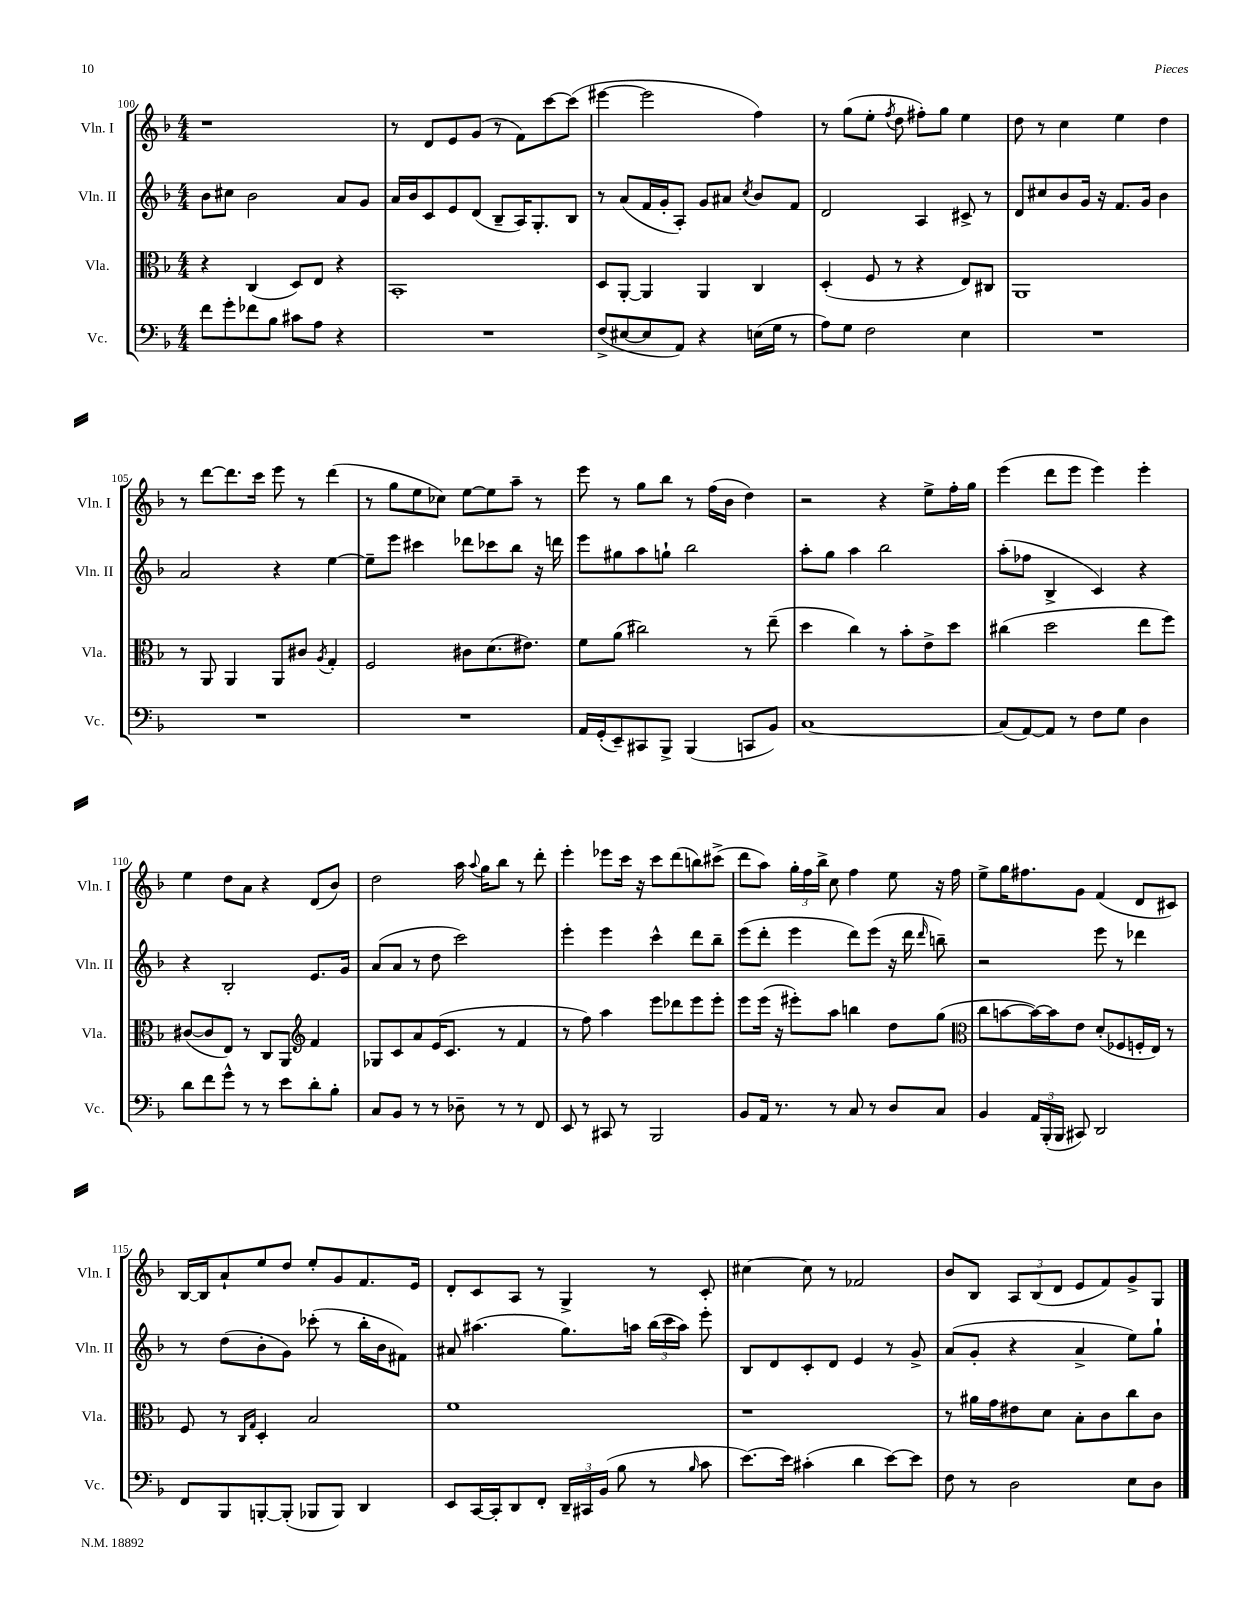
<<
\new StaffGroup <<
\new Staff = "s0" \with { instrumentName = "Vln. I" shortInstrumentName = "Vln. I" } {
    \clef treble \key f \major \numericTimeSignature \time 4/4
    \autoBeamOff r1 |
    r8 d'8[ e'8 g'8]( r8 f'8[) c'''8~ c'''8]( |
    eis'''4~ eis'''2 f''4) |
    r8 g''8[( e''8]-. \acciaccatura { f''8 } d''8 fis''8[-.) g''8] e''4 |
    d''8 r8 c''4 e''4 d''4 |
    r8 d'''8[~ d'''8. c'''16] e'''8 r8 d'''4( |
    r8 g''8[ e''8 ces''8]) e''8[~ e''8 a''8]-- r8 |
    e'''8 r8 g''8[ bes''8] r8 f''16[( bes'16] d''4) |
    r2 r4 e''8[-> f''16-. g''16] |
    e'''4( d'''8[ e'''8] e'''4) e'''4-. |
    e''4 d''8[ a'8] r4 d'8[( bes'8]) |
    d''2 a''16 \appoggiatura { a''8 } g''16[ bes''8] r8 d'''8-. |
    e'''4-. ees'''8[ c'''16] r16 c'''8[ d'''8( b''8) cis'''8]->( |
    d'''8[ a''8]) \tuplet 3/2 { g''16[-. f''16 bes''16]-> } c''8 f''4 e''8 r16 f''16 |
    e''8[-> g''16 fis''8. g'8] f'4( d'8[ cis'8]) |
    bes16[~ bes16 a'8-! e''8 d''8] e''8[-. g'8 f'8. e'16] |
    d'8[-. c'8 a8] r8 g4-> r8 c'8-. |
    cis''4~ cis''8 r8 fes'2 |
    bes'8[ bes8] \tuplet 3/2 { a8[ bes8( d'8] } e'8[ f'8) g'8-> g8] \bar "|." |
}
\new Staff = "s1" \with { instrumentName = "Vln. II" shortInstrumentName = "Vln. II" } {
    \clef treble \key f \major \numericTimeSignature \time 4/4
    \autoBeamOff bes'8[ cis''8] bes'2 a'8[ g'8] |
    a'16[ bes'16 c'8 e'8 d'8]( bes8[-- a16) g8.-. bes8] |
    r8 a'8[( f'16 g'16-. a8]-.) g'8[ ais'8] \acciaccatura { c''8 } bes'8[ f'8] |
    d'2 a4 cis'8-> r8 |
    d'8[ cis''8 bes'8 g'16] r16 f'8.[ g'16] bes'4 |
    a'2 r4 e''4~ |
    e''8[-- e'''8] cis'''4 des'''8[ ces'''8 bes''8] r16 d'''16 |
    e'''8[ gis''8 a''8 g''8]-! bes''2 |
    a''8[-. g''8] a''4 bes''2 |
    a''8[-.( fes''8] bes4-> c'4) r4 |
    r4 bes2-. e'8.[ g'16] |
    a'8[( a'8] r8 d''8 c'''2) |
    e'''4-. e'''4 c'''4-^ d'''8[ bes''8]-- |
    e'''8[( d'''8]-. e'''4 d'''8[) e'''8]( r16 d'''16 \grace { d'''16 } b''8--) |
    r2 e'''8 r8 des'''4 |
    r8 d''8[( bes'8-. g'8]) ces'''8-.( r8 bes''16[-. bes'16 fis'8]) |
    ais'8 ais''4.( g''8.[) a''16] \tuplet 3/2 { bes''16[( c'''16 a''16]) } e'''8-. |
    bes8[ d'8 c'8-. d'8] e'4 r8 g'8-> |
    a'8[( g'8]-. r4 a'4-> e''8[) g''8]-! \bar "|." |
}
\new Staff = "s2" \with { instrumentName = "Vla." shortInstrumentName = "Vla." } {
    \clef alto \key f \major \numericTimeSignature \time 4/4
    \autoBeamOff r4 c4( d8[) e8] r4 |
    bes,1-. |
    d8[ a,8]~-. a,4 a,4 c4 |
    d4-.( f8 r8 r4 e8[) cis8] |
    a,1 |
    r8 a,8 a,4 a,8[ cis'8] \acciaccatura { a8 } g4-. |
    f2 cis'8[ d'8.( eis'8.]) |
    f'8[ a'8]( cis''2) r8 e''8--( |
    d''4 c''4) r8 bes'8[-. e'8-> d''8] |
    cis''4( d''2 e''8[ f''8]) |
    cis'8[~( cis'8 e8]) r8 c8[ a,8] \clef treble f'4 |
    ges8[ c'8 a'8 e'16( c'8.] r8 f'4 |
    r8 f''8) a''4 e'''8[ des'''8 e'''8 e'''8]-. |
    e'''8[ e'''16]( r16 eis'''8[-.) a''8] b''4 d''8[ g''8]( |
    \clef alto c''8[ b'8~ b'16~) b'16 e'8] d'8[-.( fes8 f16-. e16]) r8 |
    f8 r8 \grace { c16[ g16] } d4-. bes2 |
    f'1 |
    r1 |
    r8 ais'16[ g'16 eis'8 d'8] bes8[-. c'8 c''8 c'8] \bar "|." |
}
\new Staff = "s3" \with { instrumentName = "Vc." shortInstrumentName = "Vc." } {
    \clef bass \key f \major \numericTimeSignature \time 4/4
    \autoBeamOff f'8[ g'8-. fes'8 bes8] cis'8[ a8] r4 |
    R1 |
    f8[->( eis8~ eis8 a,8]) r4 e16[( g16] r8 |
    a8[) g8] f2 e4 |
    R1 |
    R1 |
    R1 |
    a,16[ g,16-.( e,8--) cis,8 bes,,8]-> bes,,4( c,8[ bes,8]) |
    c1~ |
    c8[( a,8~) a,8] r8 f8[ g8] d4 |
    d'8[ f'8 g'8]-^ r8 r8 e'8[ d'8-. bes8]-. |
    c8[ bes,8] r8 r8 des8-- r8 r8 f,8 |
    e,8 r8 cis,8 r8 bes,,2 |
    bes,8[ a,16] r8. r8 c8 r8 d8[ c8] |
    bes,4 \tuplet 3/2 { a,16[ bes,,16-.( bes,,16] } cis,8) d,2 |
    f,8[ bes,,8 b,,8~-. b,,8]-.( bes,,8[ bes,,8]) d,4 |
    e,8[ c,16~ c,16-. d,8 f,8]-. \tuplet 3/2 { d,16[-- cis,16 bes,16]( } bes8 r8 \grace { bes16 } c'8 |
    e'8.[~) e'16] cis'4-.( d'4 e'8[~) e'8] |
    f8 r8 d2 e8[ d8] \bar "|." |
}
>>
>>
\layout { \context { \Score currentBarNumber = #100 } }
